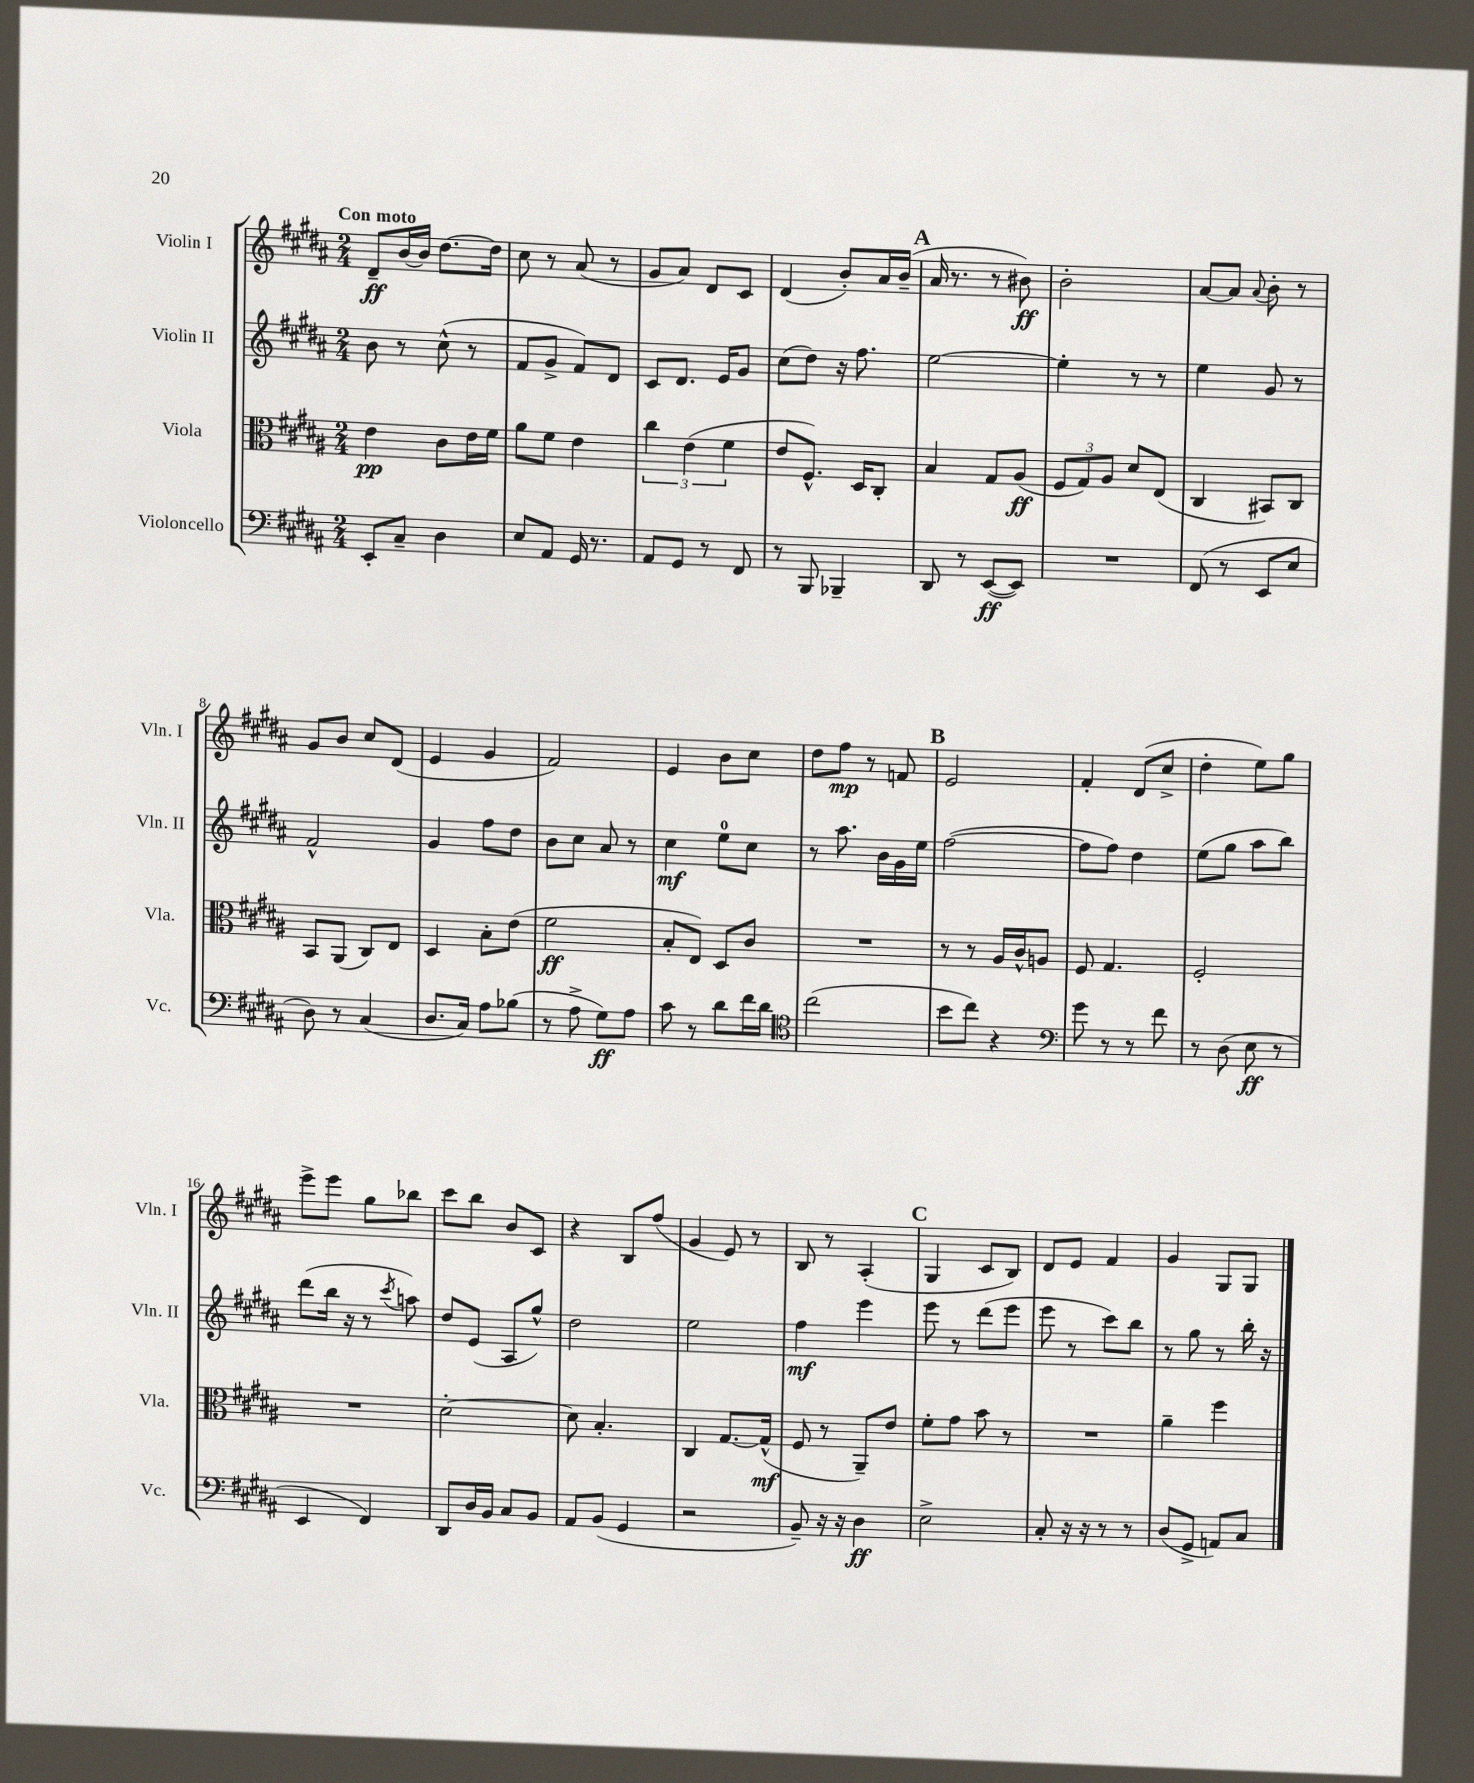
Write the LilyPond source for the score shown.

<<
\new StaffGroup <<
\new Staff = "s0" \with { instrumentName = "Violin I" shortInstrumentName = "Vln. I" } {
    \clef treble \key b \major \numericTimeSignature \time 2/4 \tempo "Con moto"
    dis'8--\ff b'16~ b'16 dis''8.~ dis''16 |
    cis''8 r8 ais'8( r8 |
    gis'8 ais'8) dis'8 cis'8 |
    dis'4( b'8-.) ais'16 b'16--( |
    \mark \markup { \bold "A" } ais'16 r8. r8 bis'8\ff) |
    b'2-. |
    ais'8~ ais'8 \appoggiatura { ais'8 } b'8-. r8 |
    gis'8 b'8 cis''8 dis'8( |
    e'4 gis'4 |
    fis'2) |
    e'4 b'8 cis''8 |
    dis''8 fis''8\mp r8 f'8 |
    \mark \markup { \bold "B" } e'2 |
    fis'4-. dis'8( cis''8-> |
    dis''4-. e''8) gis''8 |
    e'''8-> e'''8 gis''8 bes''8 |
    cis'''8 b''8 b'8 cis'8 |
    r4 b8 fis''8( |
    gis'4 e'8) r8 |
    b8 r8 ais4-.( |
    \mark \markup { \bold "C" } gis4 cis'8 b8) |
    dis'8 e'8 fis'4 |
    gis'4 gis8 gis8 \bar "|." |
}
\new Staff = "s1" \with { instrumentName = "Violin II" shortInstrumentName = "Vln. II" } {
    \clef treble \key b \major \numericTimeSignature \time 2/4
    b'8 r8 cis''8-^( r8 |
    fis'8 gis'8-> fis'8) dis'8 |
    cis'8 dis'8. e'16 gis'8 |
    cis''8( dis''8) r16 fis''8. |
    \mark \markup { \bold "A" } e''2~ |
    e''4-. r8 r8 |
    e''4 gis'8 r8 |
    fis'2-^ |
    gis'4 fis''8 dis''8 |
    b'8 cis''8 ais'8 r8 |
    cis''4\mf e''8-0 cis''8 |
    r8 ais''8. b'16 gis'16 e''16 |
    \mark \markup { \bold "B" } fis''2~( |
    fis''8 fis''8) dis''4 |
    e''8( gis''8 ais''8 b''8) |
    dis'''8( b''16 r16 r8 \acciaccatura { cis'''8 } a''8) |
    dis''8 e'8( ais8 gis''8-^) |
    dis''2 |
    e''2 |
    fis''4\mf e'''4 |
    \mark \markup { \bold "C" } e'''8 r8 dis'''8( e'''8 |
    e'''8 r8 cis'''8) b''8 |
    r8 gis''8 r8 b''16-. r16 \bar "|." |
}
\new Staff = "s2" \with { instrumentName = "Viola" shortInstrumentName = "Vla." } {
    \clef alto \key b \major \numericTimeSignature \time 2/4
    e'4\pp cis'8 e'16 fis'16 |
    ais'8 fis'8 e'4 |
    \tuplet 3/2 { cis''4 e'4( fis'4 } |
    e'8 fis8.-^) dis16 cis8-. |
    \mark \markup { \bold "A" } b4 gis8 ais8\ff( |
    \tuplet 3/2 { fis8 gis8) ais8 } dis'8 e8( |
    cis4 bis,8) cis8 |
    b,8 ais,8( cis8) e8 |
    dis4 b8-. e'8( |
    fis'2\ff |
    b8-. e8) dis8 cis'8 |
    R2 |
    \mark \markup { \bold "B" } r8 r8 ais16 cis'16-^ a8 |
    fis8 gis4. |
    fis2-. |
    R2 |
    dis'2~-. |
    dis'8 b4.-. |
    cis4 gis8.~ gis16-^\mf( |
    fis8 r8 ais,8--) e'8 |
    \mark \markup { \bold "C" } fis'8-. gis'8 b'8 r8 |
    R2 |
    ais'4-- fis''4 \bar "|." |
}
\new Staff = "s3" \with { instrumentName = "Violoncello" shortInstrumentName = "Vc." } {
    \clef bass \key b \major \numericTimeSignature \time 2/4
    e,8-. cis8-- dis4 |
    e8 ais,8 gis,16 r8. |
    ais,8 gis,8 r8 fis,8 |
    r8 b,,8 bes,,4-- |
    \mark \markup { \bold "A" } dis,8 r8 e,8~\ff( e,8) |
    R2 |
    fis,8( r8 e,8 e8 |
    dis8) r8 cis4( |
    dis8. cis16) ais8 bes8( |
    r8 ais8-> gis8\ff) ais8 |
    cis'8 r8 dis'8 fis'16 dis'16 |
    \clef tenor cis''2( |
    \mark \markup { \bold "B" } b'8 cis''8) r4 |
    \clef bass gis'8 r8 r8 fis'8 |
    r8 dis8( e8\ff r8 |
    e,4 fis,4) |
    dis,8 dis16 b,16 cis8 b,8 |
    ais,8 b,8( gis,4 |
    r2 |
    b,8--) r16 r16 dis4\ff |
    \mark \markup { \bold "C" } e2-> |
    cis8-. r16 r16 r8 r8 |
    dis8( gis,8-> a,8) cis8 \bar "|." |
}
>>
>>
